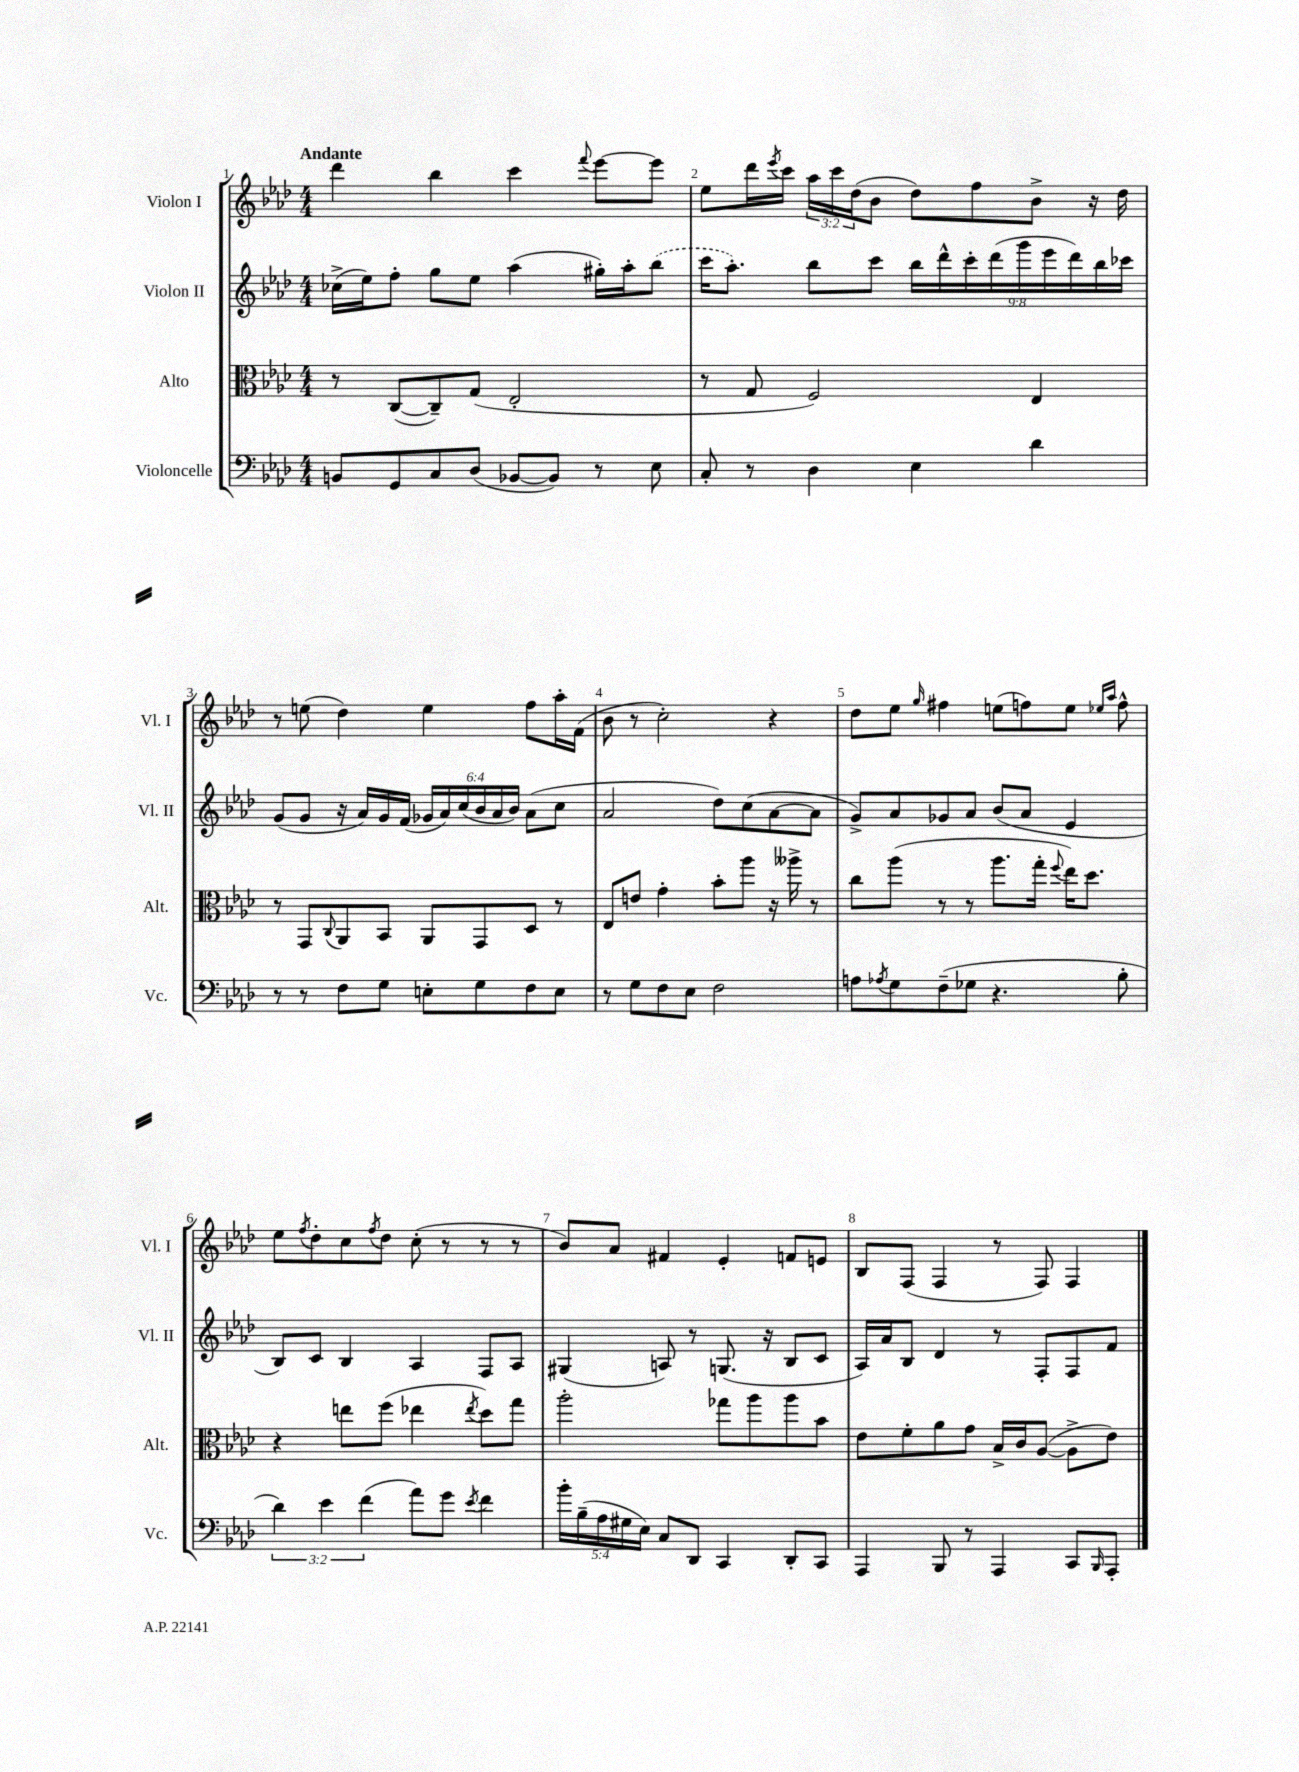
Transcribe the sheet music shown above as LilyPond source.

<<
\new StaffGroup <<
\new Staff = "s0" \with { instrumentName = "Violon I" shortInstrumentName = "Vl. I" } {
    \clef treble \key aes \major \numericTimeSignature \time 4/4 \override Staff.TupletNumber.text = #tuplet-number::calc-fraction-text \tempo "Andante"
    des'''4 bes''4 c'''4 \appoggiatura { f'''8 } ees'''8~ ees'''8 |
    ees''8 des'''16 \acciaccatura { ees'''8 } c'''16 \tuplet 3/2 { aes''16 c'''16 des''16( } bes'8 des''8) f''8 bes'8-> r16 des''16 |
    r8 e''8( des''4) e''4 f''8 aes''16-. f'16( |
    bes'8 r8 c''2-.) r4 |
    des''8 ees''8 \grace { g''16 } fis''4 e''8( f''8) e''8 \grace { ees''16 aes''16 } f''8-^ |
    ees''8 \acciaccatura { f''8 } des''8-. c''8 \acciaccatura { f''8 } des''8 c''8-.( r8 r8 r8 |
    bes'8) aes'8 fis'4 ees'4-. f'8 e'8 |
    bes8 f8( f4 r8 f8) f4 \bar "|." |
}
\new Staff = "s1" \with { instrumentName = "Violon II" shortInstrumentName = "Vl. II" } {
    \clef treble \key aes \major \numericTimeSignature \time 4/4 \override Staff.TupletNumber.text = #tuplet-number::calc-fraction-text
    ces''16->( ees''16) f''8-. g''8 ees''8 aes''4( gis''16-.) aes''16-. \once \slurDashed bes''8( |
    c'''16 aes''8.-.) bes''8 c'''8 \tuplet 9/8 { bes''16 des'''16-^ c'''16-. des'''16( g'''16 ees'''16 des'''16) bes''16 ces'''16 } |
    g'8( g'8 r16 aes'16) g'16 f'16( \tuplet 6/4 { ges'16 aes'16) c''16( bes'16 aes'16 bes'16) } aes'8( c''8 |
    aes'2 des''8) c''8( aes'8~ aes'8 |
    g'8->) aes'8 ges'8 aes'8 bes'8( aes'8 ees'4 |
    bes8) c'8 bes4 aes4 f8 aes8 |
    gis4( a8) r8 g8.( r16 bes8 c'8 |
    aes16) aes'16 bes8 des'4 r8 f8-. f8 f'8 \bar "|." |
}
\new Staff = "s2" \with { instrumentName = "Alto" shortInstrumentName = "Alt." } {
    \clef alto \key aes \major \numericTimeSignature \time 4/4
    r8 c8~( c8--) g8( ees2-. |
    r8 g8 f2) ees4 |
    r8 g,8 \appoggiatura { c8 } aes,8 bes,8 aes,8 g,8 des8 r8 |
    ees8 e'8 g'4-. bes'8-. aes''8 r16 aeses''16-> r8 |
    c''8 aes''8( r8 r8 aes''8. g''16-. \appoggiatura { f''8 } ees''16) des''8. |
    r4 e''8 f''8( ees''4 \acciaccatura { ees''8 } des''8) g''8 |
    aes''2-. ges''8 aes''8 aes''8 bes'8 |
    ees'8 f'8-. aes'8 g'8 bes16-> c'16 aes8~( aes8-> ees'8) \bar "|." |
}
\new Staff = "s3" \with { instrumentName = "Violoncelle" shortInstrumentName = "Vc." } {
    \clef bass \key aes \major \numericTimeSignature \time 4/4 \override Staff.TupletNumber.text = #tuplet-number::calc-fraction-text
    b,8 g,8 c8 des8( bes,8~ bes,8) r8 ees8 |
    c8-. r8 des4 ees4 des'4 |
    r8 r8 f8 g8 e8-. g8 f8 e8 |
    r8 g8 f8 ees8 f2 |
    a8 \acciaccatura { aes8 } g8 f8--( ges8 r4. bes8-. |
    \tuplet 3/2 { des'4) ees'4 f'4( } aes'8) g'8 \acciaccatura { ees'8 } f'4 |
    \tuplet 5/4 { bes'16-. bes16--( aes16 gis16 ees16) } c8 des,8 c,4 des,8-. c,8 |
    aes,,4 bes,,8 r8 aes,,4 c,8 \grace { bes,,16 } aes,,8-. \bar "|." |
}
>>
>>
\layout { \context { \Score \override BarNumber.break-visibility = ##(#f #t #t) barNumberVisibility = #all-bar-numbers-visible } }
